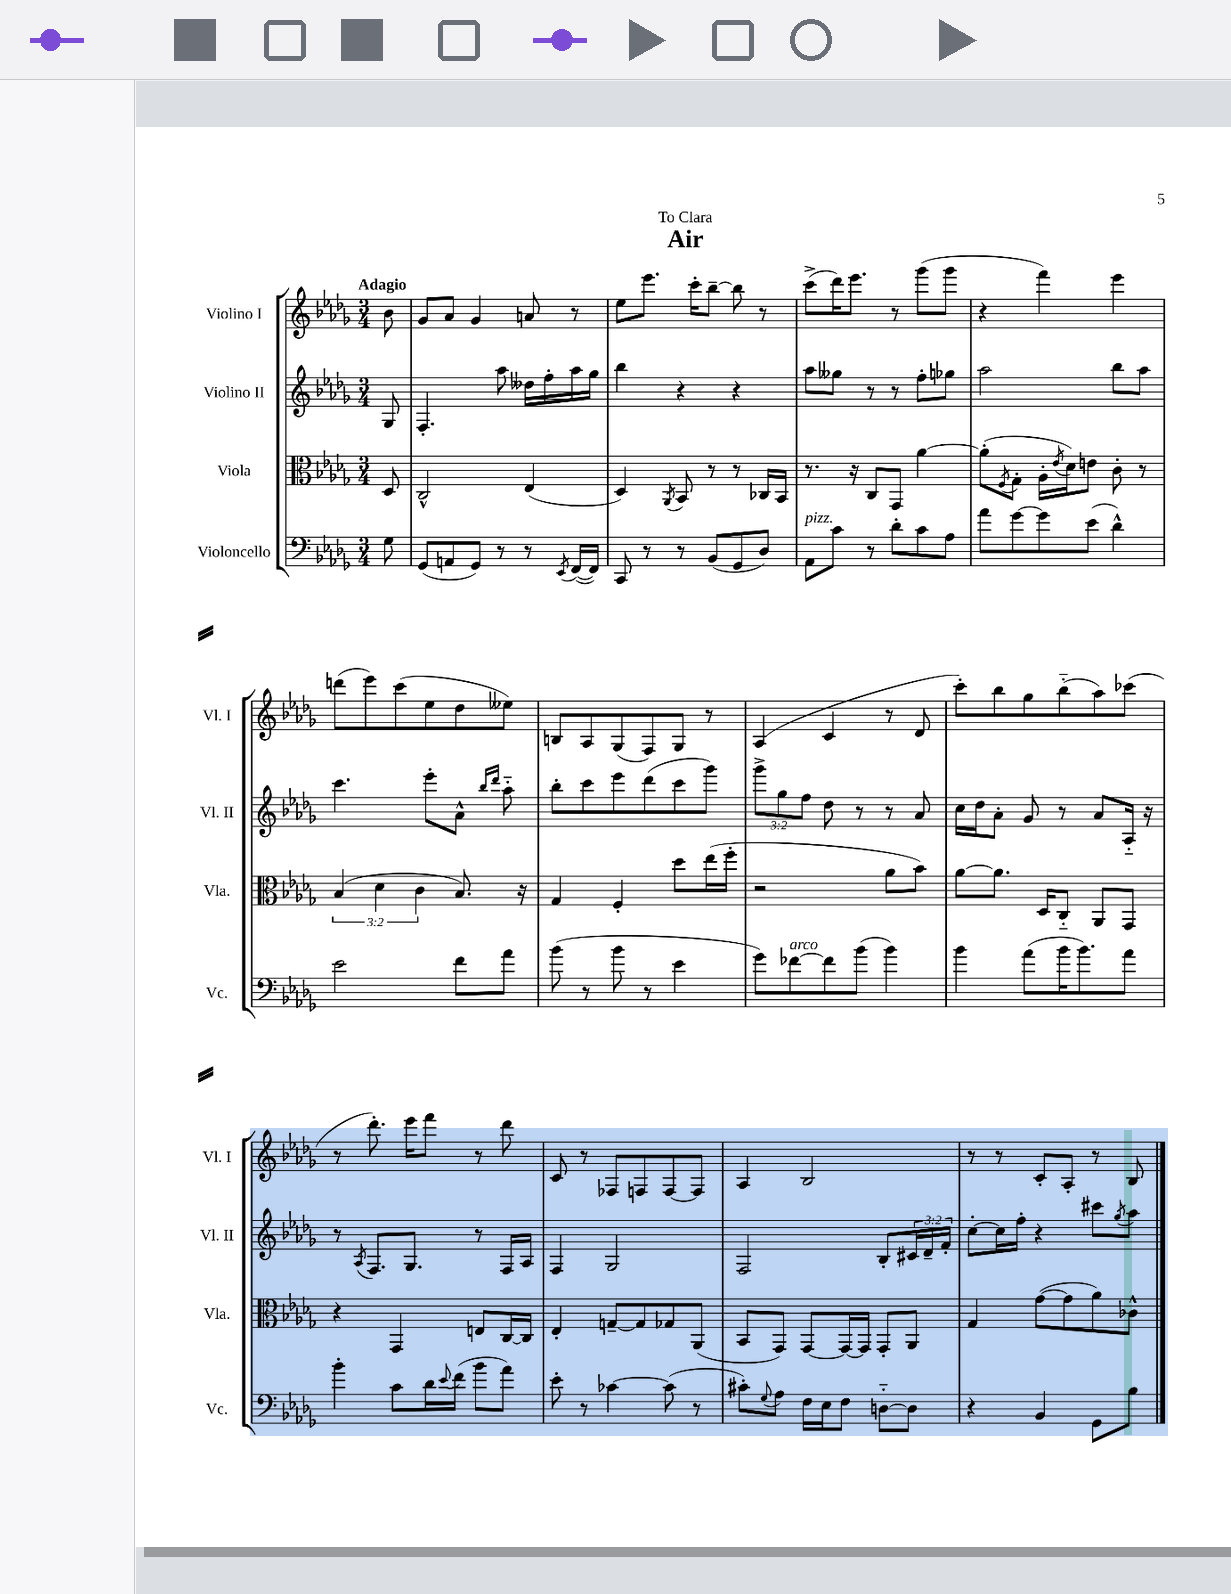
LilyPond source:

\header { title = "Air" dedication = "To Clara" }
<<
\new StaffGroup <<
\new Staff = "s0" \with { instrumentName = "Violino I" shortInstrumentName = "Vl. I" } {
    \clef treble \key des \major \numericTimeSignature \time 3/4 \partial 8 \tempo "Adagio"
    bes'8 |
    ges'8 aes'8 ges'4 a'8 r8 |
    ees''8 ees'''8. c'''16-. bes''8~-- bes''8 r8 |
    c'''8->( des'''16) ees'''8. r8 ges'''8( ges'''8 |
    r4 f'''4) ees'''4 |
    d'''8( ees'''8) c'''8( ees''8 des''8 eeses''8) |
    b8 aes8 ges8( f8) ges8 r8 |
    aes4( c'4 r8 des'8 |
    c'''8-.) bes''8 ges''8 bes''8-_( aes''8) ces'''8( |
    r8 des'''8.-.) ees'''16 f'''8 r8 des'''8 |
    c'8 r8 fes8 f8 f8~ f8 |
    aes4 bes2 |
    r8 r8 c'8-. aes8-. r8 bes8 \bar "|." |
}
\new Staff = "s1" \with { instrumentName = "Violino II" shortInstrumentName = "Vl. II" } {
    \clef treble \key des \major \numericTimeSignature \time 3/4 \override Staff.TupletNumber.text = #tuplet-number::calc-fraction-text \partial 8
    ges8 |
    f4.-. aes''8 deses''16 f''16-. aes''16 ges''16 |
    bes''4 r4 r4 |
    aes''8 geses''8 r8 r8 f''8-. ges''8 |
    aes''2 bes''8 aes''8 |
    c'''4. ees'''8-. aes'8-^ \grace { bes''16 des'''16 } aes''8-_ |
    bes''8-. c'''8 ees'''8 des'''8( c'''8 ges'''8) |
    \tuplet 3/2 { ges'''8-> ges''8 f''8 } des''8 r8 r8 aes'8 |
    c''16 des''16 aes'8-. ges'8 r8 aes'8 aes16-_ r16 |
    r8 \acciaccatura { aes8 } f8. ges8. r8 f16 aes16 |
    f4 ges2 |
    f2 bes8-. \tuplet 3/2 { cis'16 des'16-- f'16-. } |
    c''8~-. c''16 f''16-. r4 cis'''8 \acciaccatura { ges''8 } aes''8 \bar "|." |
}
\new Staff = "s2" \with { instrumentName = "Viola" shortInstrumentName = "Vla." } {
    \clef alto \key des \major \numericTimeSignature \time 3/4 \override Staff.TupletNumber.text = #tuplet-number::calc-fraction-text \partial 8
    des8 |
    c2-^ ees4( |
    des4) \acciaccatura { aes,8 } bes,8 r8 r8 ces16 bes,16 |
    r8. r16 c8 ges,8 aes'4~ |
    aes'8-.( \acciaccatura { f8 } ges8-. aes16-. \acciaccatura { ees'8 } des'16) e'8 c'8-. r8 |
    \tuplet 3/2 { bes4( des'4 c'4 } bes8.) r16 |
    ges4 f4-. des''8 ees''16( f''16-. |
    r2 aes'8 bes'8) |
    aes'8~ aes'8. des16 c8-_ aes,8 ges,8 |
    r4 ges,4 e8 c16~ c16 |
    ees4-. g8~-- g8 ges8 aes,8( |
    bes,8 ges,8) ges,8~ ges,16~ ges,16 ges,8-. aes,8 |
    ges4 ges'8~( ges'8 aes'8) ces'8-^ \bar "|." |
}
\new Staff = "s3" \with { instrumentName = "Violoncello" shortInstrumentName = "Vc." } {
    \clef bass \key des \major \numericTimeSignature \time 3/4 \partial 8
    ges8 |
    ges,8( a,8 ges,8) r8 r8 \acciaccatura { ees,8 } f,16~( f,16) |
    c,8 r8 r8 bes,8( ges,8 des8) |
    aes,8^\markup { \italic "pizz." } c'8 r8 des'8-. c'8 aes8 |
    aes'8 ges'8~ ges'8 ees'8( des'4-^) |
    ees'2 f'8 aes'8 |
    bes'8( r8 bes'8 r8 ees'4 |
    ges'8) fes'8~^\markup { \italic "arco" } fes'8 bes'8( bes'4) |
    bes'4 aes'8( bes'16 bes'8.) aes'8 |
    bes'4-. c'8 des'16 \appoggiatura { ees'8 } f'16( bes'8 aes'8) |
    ees'8-. r8 ces'4~ ces'8( r8 |
    cis'8-.) \appoggiatura { ges8 } aes8 f16 ees16 f8 d8~-_ d8 |
    r4 bes,4 ges,8 bes8 \bar "|." |
}
>>
>>
\layout { \context { \Score \remove "Bar_number_engraver" } }
